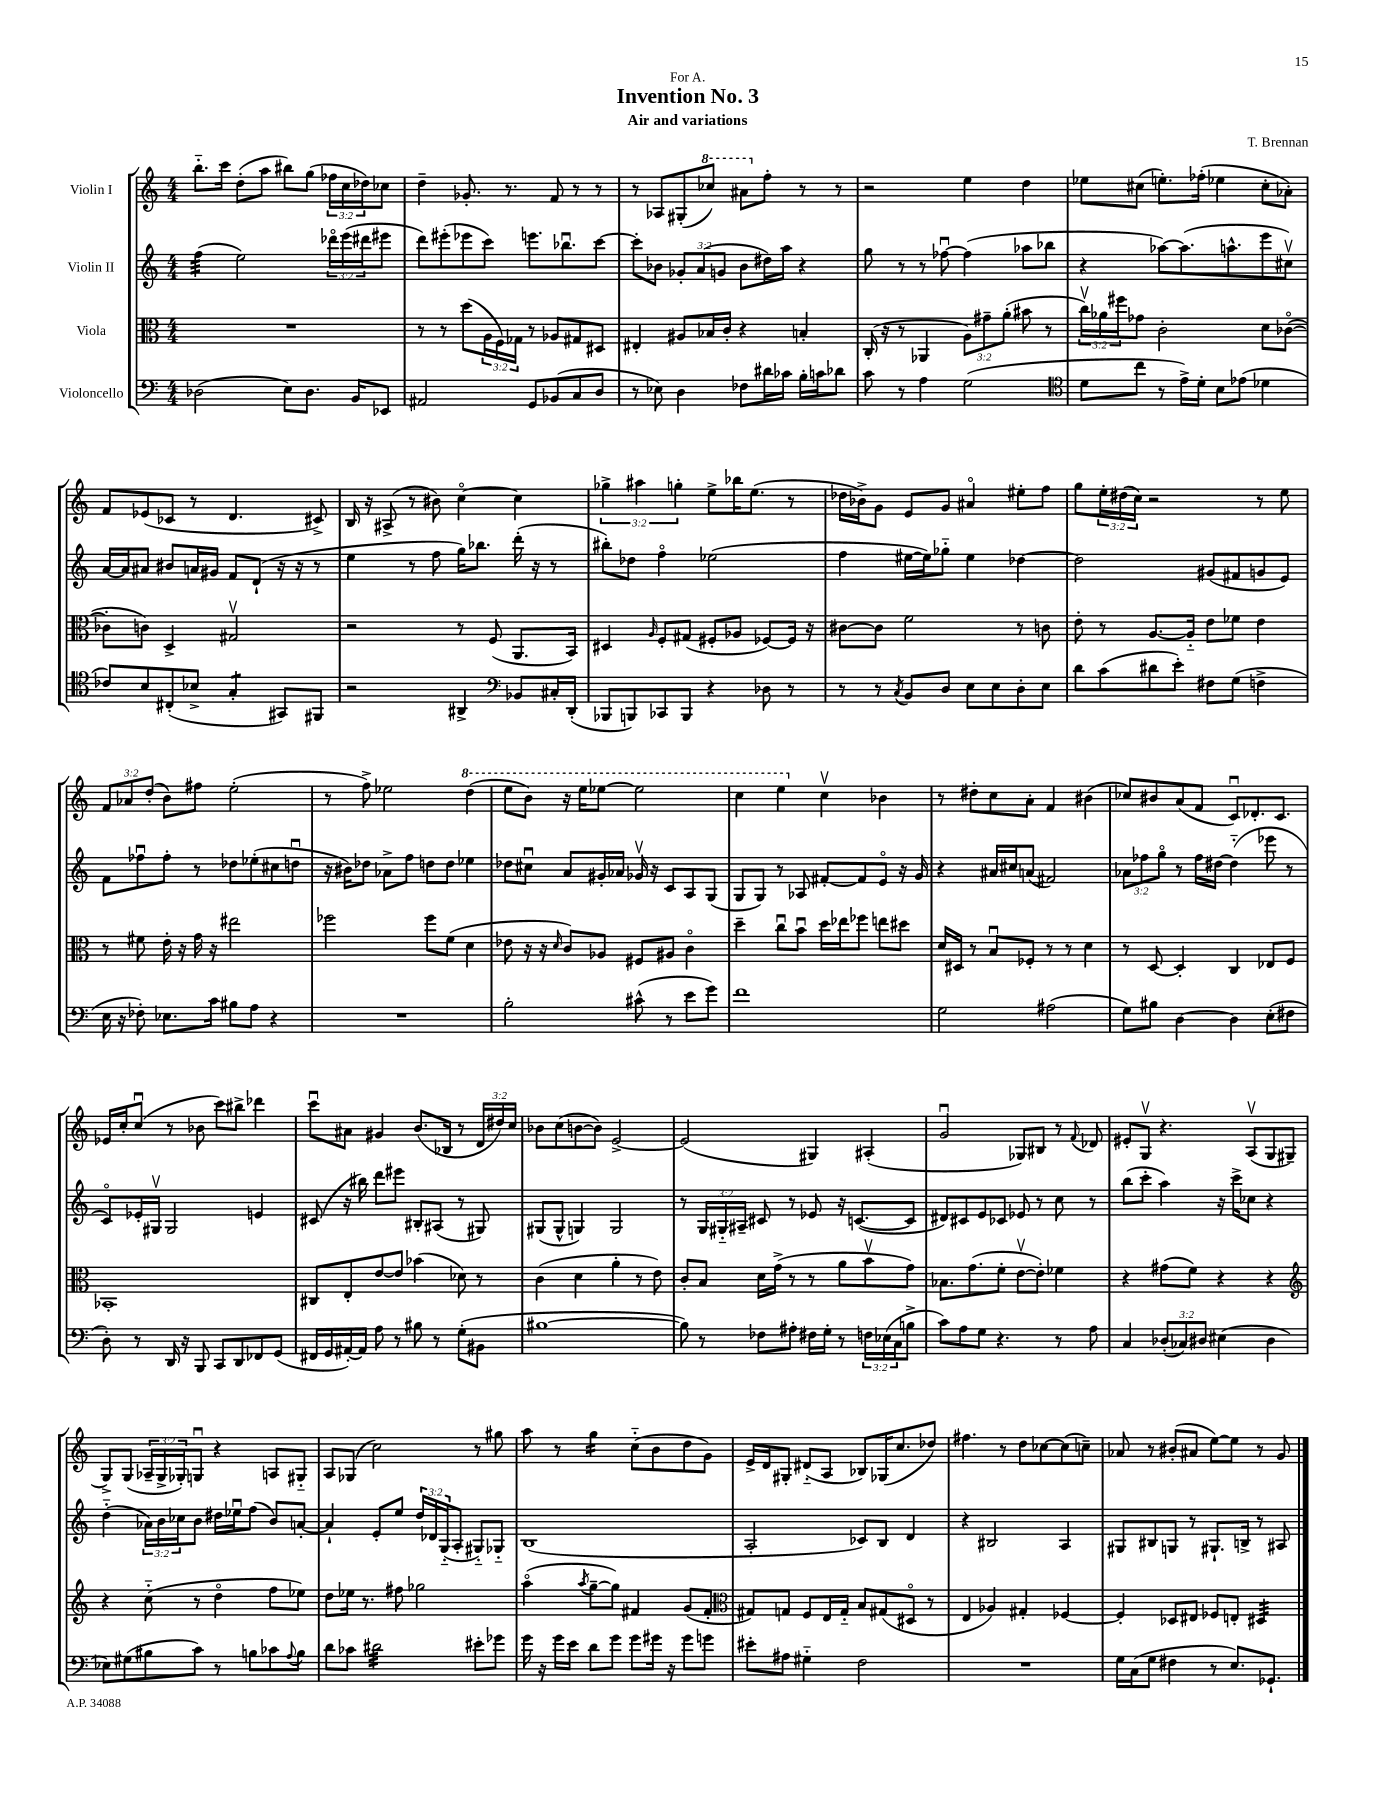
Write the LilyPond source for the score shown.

\header { title = "Invention No. 3" composer = "T. Brennan" subtitle = "Air and variations" dedication = "For A." }
<<
\new StaffGroup <<
\new Staff = "s0" \with { instrumentName = "Violin I" } {
    \clef treble \key c \major \numericTimeSignature \time 4/4 \override Staff.TupletNumber.text = #tuplet-number::calc-fraction-text
    b''8.-_ c'''16 d''8-.( a''8 bis''8) g''8( \tuplet 3/2 { fes''16 c''16 des''16) } ces''8 |
    d''4-- ges'8.-. r8. f'8 r8 r8 |
    r8 aes8 gis8-.( \ottava #1 ces'''8) ais''8 \ottava #0 f''8-. r8 r8 |
    r2 e''4 d''4 |
    ees''8 cis''8( e''8.-.) fes''16-.( ees''4 cis''8-. aes'8-.) |
    f'8 ees'8( ces'8 r8 d'4. cis'8->) |
    b16 r16 ais8->( r8 bis'8) c''4~\flageolet c''4 |
    \tuplet 3/2 { ges''4-> ais''4 g''4-. } e''8-> bes''16 e''8.( r8 |
    des''16 bes'16->) g'8 e'8 g'8 ais'4\flageolet eis''8-. f''8 |
    g''8 \tuplet 3/2 { e''16-. dis''16( c''16) } r2 r8 e''8 |
    \tuplet 3/2 { f'8 aes'8 d''8-.( } b'8) fis''8 e''2-.( |
    r8 f''8->) ees''2 \ottava #1 d'''4( |
    e'''8 b''8) r16 e'''16 ees'''8~ ees'''2 |
    c'''4 e'''4 \ottava #0 c''4\upbow bes'4 |
    r8 dis''8-. c''8 a'8-. f'4 bis'4( |
    ces''8) bis'8 a'8( f'8 c'8\downbow) des'8.-. c'8. |
    ees'16 c''16-. c''8\downbow( r8 bes'8 c'''8) bis''8-> des'''4 |
    c'''8\downbow ais'8 gis'4 b'8.( bes16 r8 \tuplet 3/2 { d'16 dis''16) c''16 } |
    bes'8 c''8( b'8~ b'8) e'2~-> |
    e'2( gis4) ais4-.( |
    g'2\downbow ges8) bis8 r8 \appoggiatura { f'8 } des'8 |
    eis'8-. g8\upbow r4. a8\upbow( g8 gis8-- |
    g8->) g8( \tuplet 3/2 { aes16-- g16-> ges16-.) } g8\downbow r4 a8 gis8-_ |
    a8 ges8( c''2) r8 gis''8 |
    a''8 r8 g''4:16 c''8-_( b'8 d''8 g'8) |
    e'16-> d'16 gis8-. dis'8-_( a8 bes8) ges16( c''8. des''8) |
    fis''4. r8 d''8 ces''8~ ces''8( c''8--) |
    aes'8 r8 bis'8-.( ais'8 e''8~) e''8 r8 g'8 \bar "|." |
}
\new Staff = "s1" \with { instrumentName = "Violin II" } {
    \clef treble \key c \major \numericTimeSignature \time 4/4 \override Staff.TupletNumber.text = #tuplet-number::calc-fraction-text
    f''4:32( e''2) \tuplet 3/2 { des'''16\flageolet e'''16( dis'''16 } eis'''8 |
    d'''8) eis'''8-.( ees'''8 c'''8) e'''8. bes''8.\downbow c'''8~ |
    c'''8-. bes'8 \tuplet 3/2 { ges'8-. a'8( g'8 } bes'8 dis''16) a''16 r4 |
    g''8 r8 r8 fes''8~\downbow fes''4( aes''8 bes''8 |
    r4 aes''8~) aes''8.( a''8.-^ e'''8 cis''8\upbow) |
    a'16~ a'16 ais'8 bis'8 a'16 gis'16 f'8 d'8-!( r16 r16 r8 |
    e''4 r8 f''8 g''16) bes''8. d'''16-.( r16 r8 |
    bis''8-.) des''8 f''4\flageolet ees''2( |
    f''4 eis''16~ eis''16) ges''8-_ eis''4 des''4~ |
    des''2 gis'8( fis'8 g'8 e'8) |
    f'8 fes''8\downbow fes''8-. r8 des''8 ees''8-.( cis''8 d''8\downbow |
    r16 bis'16) des''8 aes'8-> f''8 d''8 d''8 ees''4 |
    des''8 cis''8\downbow a'8 gis'16-. aes'16 ges'16\upbow r16 c'8 a8 g8( |
    g8 g8) r8 aes8 fis'8~-. fis'8 e'8\flageolet r16 g'16 |
    r4 ais'16 cis''16 a'8( fis'2) |
    \tuplet 3/2 { aes'8 fes''8 g''8\flageolet } r8 fes''16 dis''16~ dis''4-_( ees'''8 r8 |
    c'8\flageolet) ees'16-. gis16\upbow gis2 e'4 |
    cis'8( r16 bis''16) d'''8 eis'''8 bis8-. ais8( r8 gis8) |
    gis8( gis8-^ g4) g2 |
    r8 \tuplet 3/2 { g16 gis16-_ ais16-- } cis'8 r8 ees'8 r16 c'8.~( c'8 |
    dis'8) cis'8 e'8 ces'8 ees'8 r8 c''8 r8 |
    b''8( c'''8-. a''4) r16 c'''16-> ces''8 r4 |
    d''4-_( \tuplet 3/2 { aes'16) b'16 ces''16 } b'8 dis''16 ees''16\downbow f''8( b'8) a'8~-. |
    a'4-! e'8-. e''8 \tuplet 3/2 { d''16 des'16 g16-_( } a8-. gis8-_) ges8-_ |
    b1( |
    a2-. ces'8) b8 d'4 |
    r4 bis2 a4 |
    gis8 bis8 g8 r8 gis8.-! b16-> r8 ais8 \bar "|." |
}
\new Staff = "s2" \with { instrumentName = "Viola" } {
    \clef alto \key c \major \numericTimeSignature \time 4/4 \override Staff.TupletNumber.text = #tuplet-number::calc-fraction-text
    R1 |
    r8 r8 d''8( \tuplet 3/2 { a16 f16) ges16 } r8 aes8 gis8 dis8 |
    eis4-. ais8 bes16 c'16-. r4 b4-. |
    c16-.( r16 r8 aes,4 \tuplet 3/2 { a8) gis'8-- a'8-.( } bis'8 r8 |
    \tuplet 3/2 { c''16\upbow) aes'16 fis''16 } ges'8 c'2-. d'8 ces'8~\flageolet( |
    ces'8-. c'8) d4-> gis2\upbow |
    r2 r8 f8( a,8. b,16) |
    dis4 \grace { a16 } f8-. gis8( fis8-. aes8 fes8~) fes16 r16 |
    cis'8~ cis'8 f'2 r8 c'8 |
    e'8-. r8 a8.~ a16-_ e'8 fes'8 e'4 |
    r8 fis'8 e'16-. r16 g'16 r16 eis''2 |
    fes''2 fes''8 f'8( d'4 |
    ees'8 r16 r16 \grace { d'16 } c'8) aes8 fis8 ais8 c'4\flageolet |
    d''4-- c''8\downbow b'8\downbow d''16 ees''16 fes''8 e''8 dis''8 |
    d'16 dis16 r8 b8\downbow fes8-. r8 r8 d'4 |
    r8 d8~ d4-. c4 ees8 f8 |
    bes,1-. |
    cis8 e8-. e'8~ e'8 bes'4( des'8) r8 |
    c'4( d'4 a'4-. r8 e'8) |
    c'8-. b8 d'16 g'16->( r8 r8 a'8 b'8\upbow g'8) |
    bes8. g'8.( f'8-. e'8~\upbow e'8-.) fes'4 |
    r4 gis'8( f'8) r4 r4 |
    \clef treble r4 c''8-_( r8 d''4\flageolet f''8 ees''8) |
    d''8 ees''16 r8. fis''8 ges''2 |
    a''4\flageolet( \acciaccatura { a''8 } g''8~-- g''8) fis'4 g'8( fis'8-. |
    \clef alto gis8) g8 f8 e16 g16-_ b8 gis8( dis8\flageolet r8 |
    e4 aes4) gis4-. fes4~ |
    fes4-. des8 eis8 fes8 e8-. dis4:32 \bar "|." |
}
\new Staff = "s3" \with { instrumentName = "Violoncello" } {
    \clef bass \key c \major \numericTimeSignature \time 4/4 \override Staff.TupletNumber.text = #tuplet-number::calc-fraction-text
    des2( e8) des8. b,16 ees,8 |
    ais,2 g,8 bes,8( c8 d8 |
    r8 ees8) d4 fes8 dis'16 ces'16 b16-. c'16 des'8 |
    c'8 r8 a4 g2( |
    \clef tenor d'8 c''8 r8 e'16->) d'16-. b8 ees'8( des'4 |
    ces'8) b8 cis8-.( bes8-> g4:8-. gis,8) fis,8 |
    r2 ais,4-> \clef bass bes,8 cis16-. d,16-.( |
    bes,,8 b,,8) ces,8 b,,8 r4 des8 r8 |
    r8 r8 \acciaccatura { c8 } b,8 d8 e8 e8 d8-. e8 |
    d'8 c'8( dis'8 e'8-.) fis8 g8( f4-> |
    e16 r16 fes8-.) ees8. c'16 bis8 a8 r4 |
    R1 |
    b2-. cis'8-^( r8 e'8 g'8) |
    f'1 |
    g2 ais2( |
    g8) bis8 d4~ d4 e8-.( fis8 |
    d8-.) r8 d,16 r16 b,,8 c,8 d,8 fes,8 g,8( |
    fis,16 g,16 ais,16~-.) ais,16 a8 r8 bis8 r8 g8-.( bis,8 |
    bis1~ |
    bis8) r8 fes8 ais8-. fis16 g16-. r8 \tuplet 3/2 { f16 ees16( c16 } b8-> |
    c'8) a8 g8 r4. r8 a8 |
    c4 \tuplet 3/2 { des8-.( ces8) dis8 } eis4( dis4 |
    ees8) gis8( bis8 c'8) r8 b8 ces'8 \appoggiatura { a8 } b8 |
    d'8 ces'8 dis'2:32 eis'8-. ges'8 |
    g'16 r16 g'16 e'16 d'8 g'8 g'8 gis'16 r16 gis'8 g'8 |
    eis'8-. ais8 gis4-_ f2 |
    R1 |
    g16 c16( g8 fis4 r8 e8.) ges,8.-! \bar "|." |
}
>>
>>
\layout { \context { \Score \remove "Bar_number_engraver" } }
